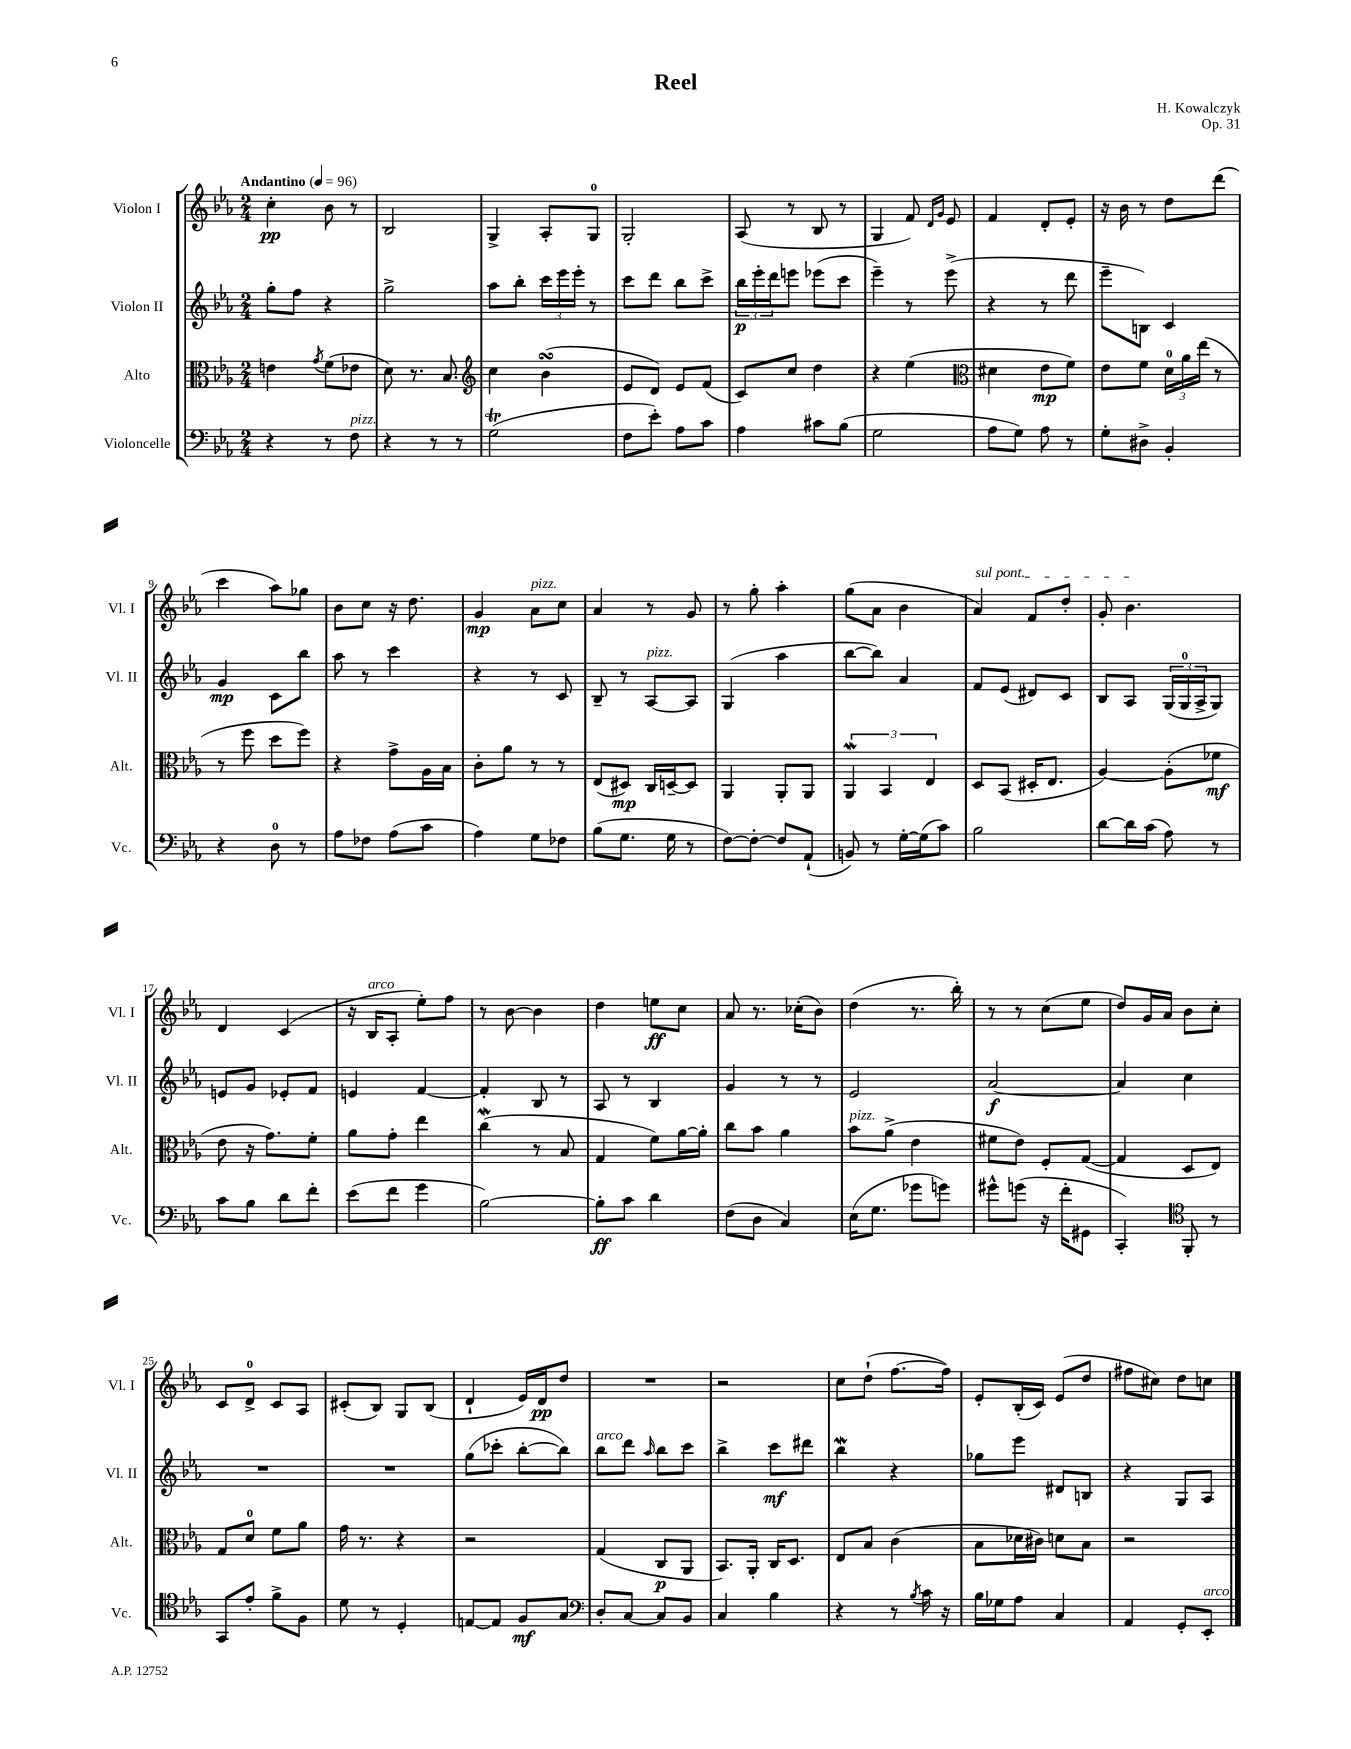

**kern	**kern	**kern	**kern
*staff4	*staff3	*staff2	*staff1
*clefF4	*clefC3	*clefG2	*clefG2
*k[b-e-a-]	*k[b-e-a-]	*k[b-e-a-]	*k[b-e-a-]
*M2/4	*M2/4	*M2/4	*M2/4
*MM96	*MM96	*MM96	*MM96
4r	4e	8gg'	4cc'
.	.	8ff	.
.	8qg	.	.
8r	(8f	4r	8b-
8F	8e-	.	8r
=	=	=	=
4r	8d)	2gg^	2B-
.	8.r	.	.
8r	.	.	.
.	8.B-	.	.
8r	.	.	.
=	=	=	=
*	*clefG2	*	*
(2G	4cc	8aa-	4G^
.	.	8bb-'	.
.	(4b-	24ccc	8A-'
.	.	24eee-	.
.	.	24eee-'	.
.	.	8r	8G
=	=	=	=
8F	8e-	8ccc	2G'
8e-')	8d)	8ddd	.
8A-	8e-	8bb-	.
8c	(8f	8ccc^	.
=	=	=	=
4A-	8c)	24bb-	(8A-
.	.	24eee-'	.
.	.	24ddd	.
.	8cc	8eee	8r
8c#	4dd	(8eee-	8B-
(8B-	.	8ccc	8r
=	=	=	=
2G	4r	4eee-~)	4G
.	(4ee-	8r	8f)
.	.	.	16qqd
.	.	.	16qqg
.	.	(8eee-^	8e-
=	=	=	=
*	*clefC3	*	*
8A-	4d#	4r	4f
8G)	.	.	.
8A-	8e-	8r	8d'
8r	8f)	8ddd	8e-'
=	=	=	=
8G'	8e-	8eee-~	16r
.	.	.	16b-
8D#^	8f	8B)	8r
4BB-'	24d	4c	8dd
.	24a-	.	.
.	(24ee-	.	.
.	8r	.	(8ddd
=	=	=	=
4r	8r	4g	4ccc
.	8ff	.	.
8D	8dd	8c	8aa-)
8r	8ff)	8bb-	8gg-
=	=	=	=
8A-	4r	8aa-	8b-
8F-	.	8r	8cc
(8A-	8g^	4ccc	16r
.	.	.	8.dd
8c	16A-	.	.
.	16B-	.	.
=	=	=	=
4A-)	8c'	4r	4g
.	8a-	.	.
8G	8r	8r	8a-
8F-	8r	8c	8cc
=	=	=	=
(8B-	(8E-	8B-~	4a-
8.G	8D#)	8r	.
.	16C	[8A-	8r
16G	[16D~	.	.
8r	8D]	8A-]	8g
=	=	=	=
[8F)	4AA-	(4G	8r
8F'_	.	.	8gg'
8F]	8AA-'	4aa-	4aa-'
(8AA-`	8AA-	.	.
=	=	=	=
8BB)	6AA-	[8bb-	(8gg
8r	.	8bb-])	8a-
.	6BB-	.	.
[16G'	.	4a-	4b-
(16G]	.	.	.
.	6E-	.	.
8c)	.	.	.
=	=	=	=
2B-	8D	8f	4a-)
.	(8BB-	(8e-	.
.	16D#'	8d#)	8f
.	8.E-	.	.
.	.	8c	8dd'
=	=	=	=
[8d	[4A-)	8B-	8g'
16d]	.	8A-	4.b-
(16c	.	.	.
8A-)	(8A-']	(24G	.
.	.	24G	.
.	.	24A-^	.
8r	8f-	8G)	.
=	=	=	=
8c	8e-	8e	4d
8B-	16r	8g	.
.	8.g)	.	.
8d	.	8e-'	(4c
8f'	8f'	8f	.
=	=	=	=
(8e-	8a-	4e	16r
.	.	.	16B-
8f	8g'	.	8A-'
4g	4ee-	[4f	8ee-')
.	.	.	8ff
=	=	=	=
[2B-)	(4cc	4f']	8r
.	.	.	[8b-
.	8r	8B-	4b-]
.	8B-	8r	.
=	=	=	=
8B-']	4G	8A-	4dd
8c	.	8r	.
4d	8f)	4B-	8ee
.	[16a-	.	8cc
.	16a-']	.	.
=	=	=	=
(8F	8cc	4g	8a-
8D	8b-	.	8.r
4C)	4a-	8r	.
.	.	.	(16cc-'
.	.	8r	8b-)
=	=	=	=
(16E-	8b-	2e-	(4dd
8.G	.	.	.
.	(8a-^	.	.
8g-	4e-	.	8.r
8g)	.	.	.
.	.	.	16bb-')
=	=	=	=
8g#^^	8f#	[2a-	8r
(8g	8e-)	.	8r
16r	8F'	.	(8cc
16f'	.	.	.
8GG#	([8G	.	8ee-
=	=	=	=
4CC')	4G]	4a-]	8dd)
.	.	.	16g
.	.	.	16a-
*clefC4	*	*	*
8FF'	8D	4cc	8b-
8r	8E-)	.	8cc'
=	=	=	=
8GG	8G	2r	8c
8e-'	8d	.	8d^
8f^	8f	.	8c
8F	8a-	.	8A-
=	=	=	=
8d	16g	2r	(8c#'
.	8.r	.	.
8r	.	.	8B-)
4D'	4r	.	8G
.	.	.	(8B-
=	=	=	=
[8E	2r	(8gg	4d`
8E]	.	8ccc-'	.
8F	.	[8bb-'	16e-)
.	.	.	16d
8G	.	8bb-])	8dd
=	=	=	=
*clefF4	*	*	*
8D'	(4G	8bb-	2r
[8C	.	8ddd	.
.	.	16qqaa-	.
8C]	8C	8bb-	.
8BB-	8AA-	8ccc	.
=	=	=	=
4C	8.BB-)	4bb-^	2r
.	16AA-'	.	.
4B-	16C	8ccc	.
.	8.D	.	.
.	.	8ddd#	.
=	=	=	=
4r	8E-	4bb-	8cc
.	8B-	.	(8dd`
8r	(4c	4r	[8.ff
8qB-	.	.	.
16c	.	.	.
16r	.	.	16ff])
=	=	=	=
16B-	8B-	8gg-	8e-'
16G-	.	.	.
8A-	16d-	8eee-	(16B-'
.	16c#)	.	16c)
4C	8d	8d#	(8e-
.	8B-	8B	8dd
=	=	=	=
4AA-	2r	4r	8ff#
.	.	.	8cc#)
8GG'	.	8G	8dd
8EE-'	.	8A-	8cc
==	==	==	==
*-	*-	*-	*-
